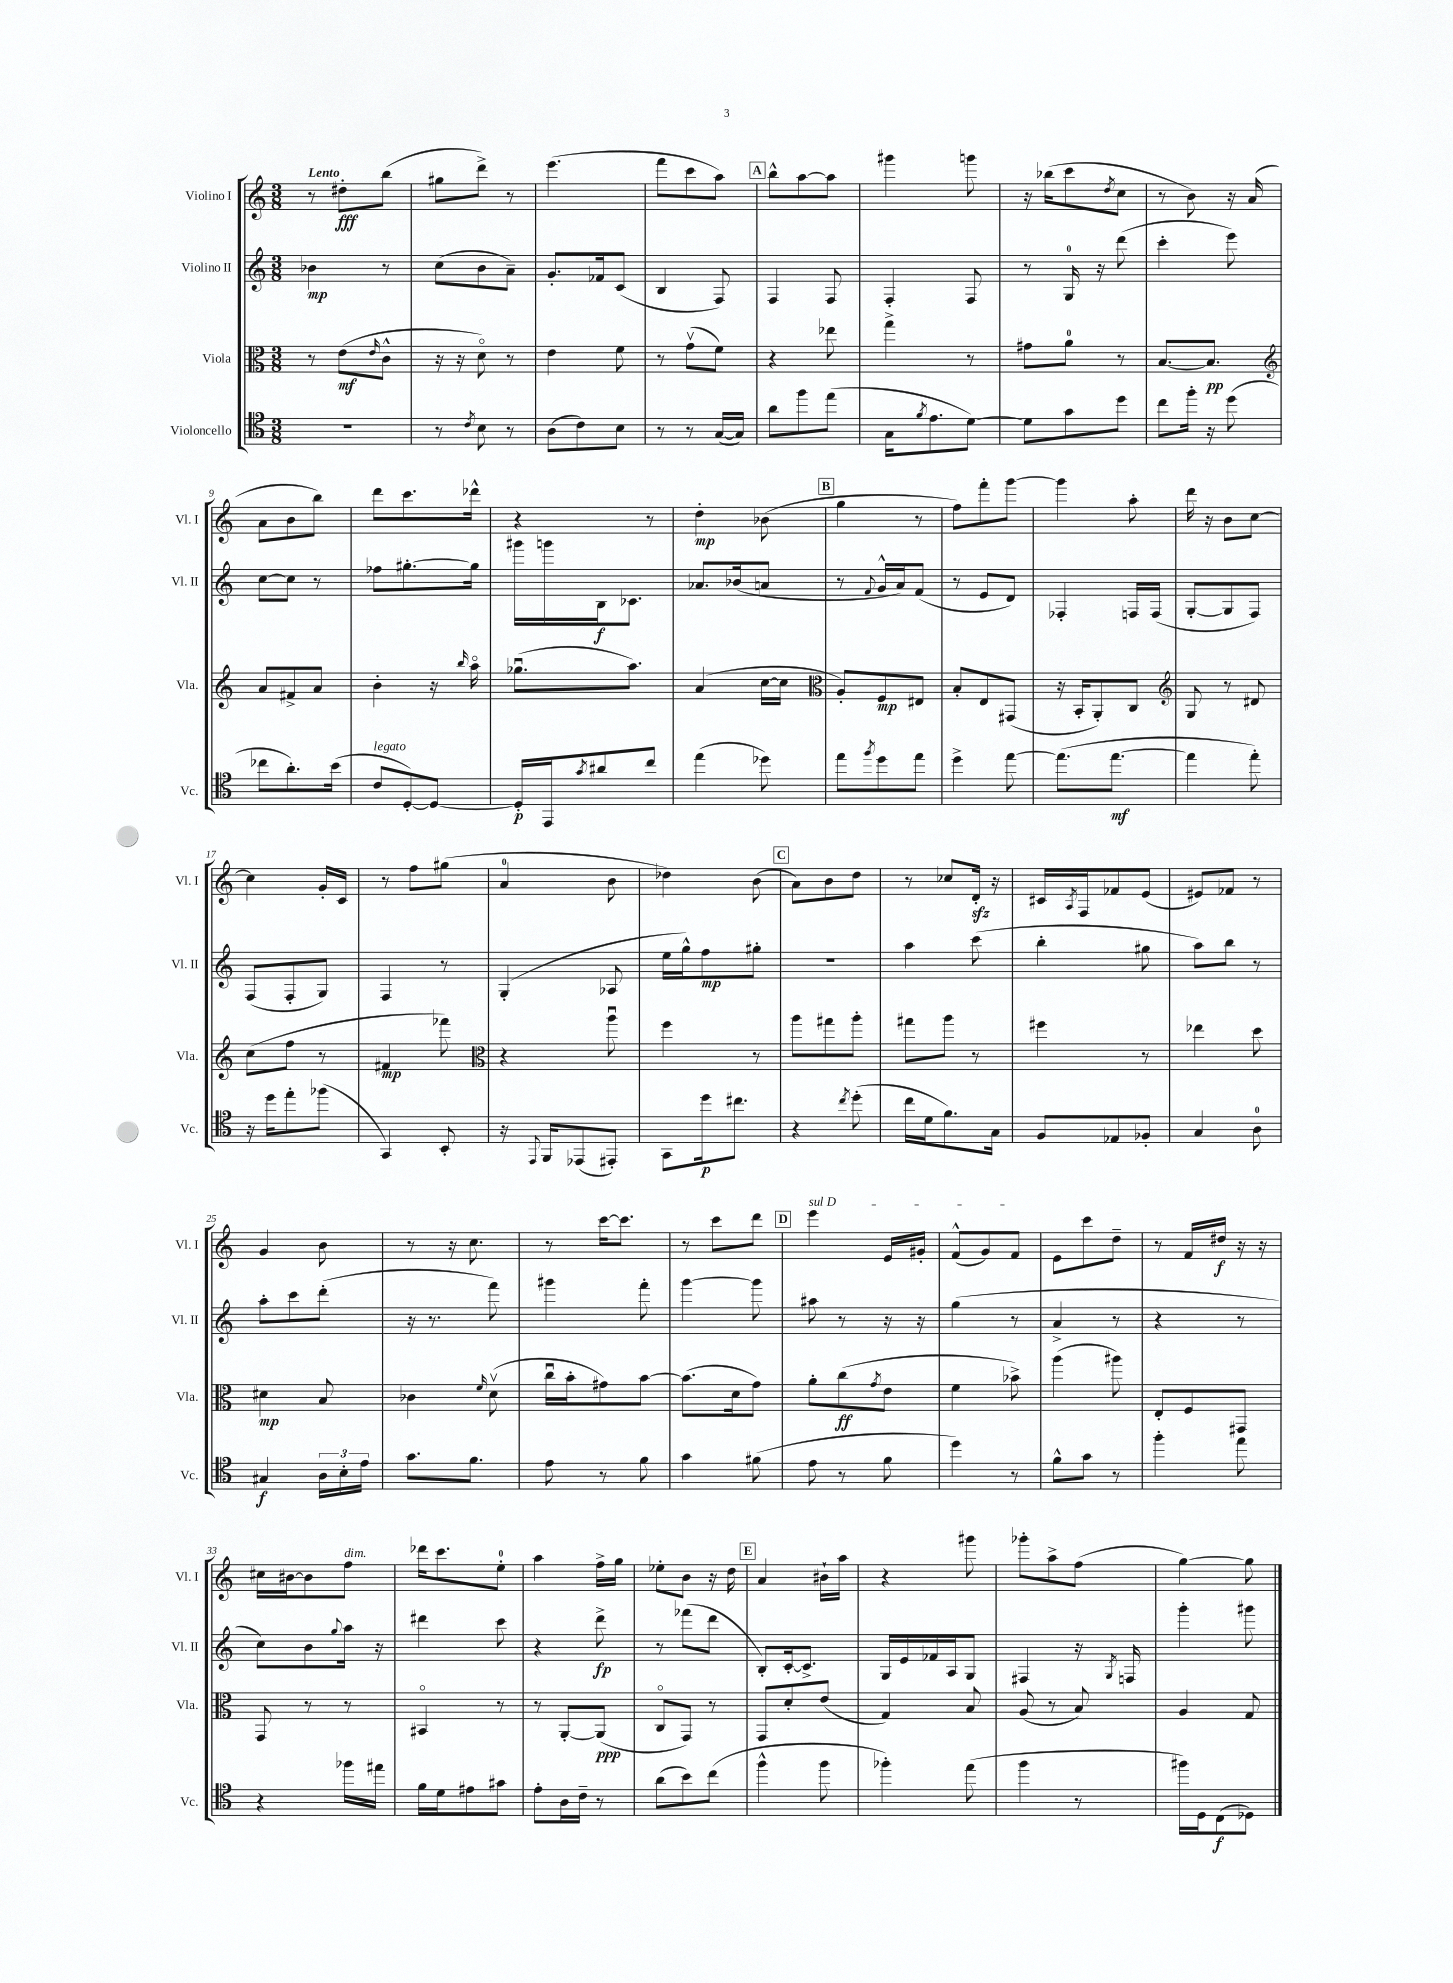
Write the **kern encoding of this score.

**kern	**dynam	**kern	**dynam	**kern	**dynam	**kern	**dynam
*part4	*part4	*part3	*part3	*part2	*part2	*part1	*part1
*staff4	*staff4	*staff3	*staff3	*staff2	*staff2	*staff1	*staff1
*I"Violoncello	*	*I"Viola	*	*I"Violino II	*	*I"Violino I	*
*I'Vc.	*	*I'Vla.	*	*I'Vl. II	*	*I'Vl. I	*
*clefC4	*	*clefC3	*	*clefG2	*	*clefG2	*
*k[]	*	*k[]	*	*k[]	*	*k[]	*
*M3/8	*	*M3/8	*	*M3/8	*	*M3/8	*
=1	=1	=1	=1	=1	=1	=1	=1
!	!	!	!	!	!	!LO:TX:a:B:t=Lento	!
4.r	.	8r	.	4b-X\	mp	8r	.
.	.	(8e\L	mf	.	.	8dd#X'\L	fff
.	.	16qqe/	.	.	.	.	.
.	.	8c^^\J	.	8r	.	(8bb\J	.
=2	=2	=2	=2	=2	=2	=2	=2
8r	.	16r	.	(8cc\L	.	8gg#X\L	.
.	.	16r	.	.	.	.	.
8qc/	.	.	.	.	.	.	.
8B\	.	8d\)	.	8b\	.	8ddd^\J)	.
8r	.	8r	.	8a~\J)	.	8r	.
=3	=3	=3	=3	=3	=3	=3	=3
(8A\L	.	4e\	.	8.g'/L	.	(4.eee\	.
8c\)	.	.	.	.	.	.	.
.	.	.	.	16f-X/k	.	.	.
8B\J	.	8f\	.	(8c/J	.	.	.
=4	=4	=4	=4	=4	=4	=4	=4
8r	.	8r	.	4B/	.	8fff\L	.
8r	.	(8gv\L	.	.	.	8ccc\	.
([16G/LL	.	8f\J)	.	8F/)	.	8aa\J)	.
16G/JJ])	.	.	.	.	.	.	.
!!LO:REH:place=s1:t=A
=5	=5	=5	=5	=5	=5	=5	=5
8a\L	.	4r	.	4F/	.	8bb^^\L	.
8ff\	.	.	.	.	.	[8aa\	.
(8ee\J	.	8ee-X\	.	8F/	.	8aa\J]	.
=6	=6	=6	=6	=6	=6	=6	=6
16G\KL	.	4gg^\	.	4F'/	.	4ggg#X\	.
8qf/	.	.	.	.	.	.	.
8.e\	.	.	.	.	.	.	.
[8d\J)	.	8r	.	8F/	.	8gggn\	.
=7	=7	=7	=7	=7	=7	=7	=7
8d\L]	.	8g#X\L	.	8r	.	16r	.
.	.	.	.	.	.	(16bb-X\KL	.
8g\	.	8a\J	.	16G/	.	8ccc\	.
.	.	.	.	16r	.	.	.
.	.	.	.	.	.	8qdd/	.
8dd\J	.	8r	.	(8ddd\	.	8cc\J	.
=8	=8	=8	=8	=8	=8	=8	=8
8cc\L	.	[8.B/L	.	4ccc'\	.	8r	.
16ff'\Jk	.	.	.	.	.	8b\)	.
16r	.	8.B/J]	pp	.	.	.	.
(8dd\	.	.	.	8eee\)	.	16r	.
.	.	.	.	.	.	(16a/	.
!!LO:LB:g=z
=9	=9	=9	=9	=9	=9	=9	=9
*	*	*clefG2	*	*	*	*	*
8cc-X\L	.	8a/L	.	[8cc\L	.	8a\L	.
8.a'\)	.	8f#X^/	.	8cc\J]	.	8b\	.
.	.	8a/J	.	8r	.	8bb\J)	.
(16b\Jk	.	.	.	.	.	.	.
=10	=10	=10	=10	=10	=10	=10	=10
!LO:TX:a:i:t=legato	!	!	!	!	!	!	!
8c/L	.	4b'\	.	8ff-X\L	.	8ddd\L	.
[8D'/)	.	.	.	[8.gg#X'\	.	8.ccc\	.
8D/J_	.	16r	.	.	.	.	.
.	.	16qqbb/	.	.	.	.	.
.	.	16aa\	.	16gg#\Jk]	.	16ddd-X^^\Jk	.
=11	=11	=11	=11	=11	=11	=11	=11
16D'/LL]	p	(8.gg-Xu\L	.	16ggg#X\LL	.	4r	.
16EE/J	.	.	.	16gggn\	.	.	.
8qg/	.	.	.	.	.	.	.
8a#X/	.	.	.	16B\J	f	.	.
.	.	8.aa\J)	.	8.c-X\J	.	.	.
8cc/J	.	.	.	.	.	8r	.
=12	=12	=12	=12	=12	=12	=12	=12
(4ee\	.	(4a/	.	8.a-X/L	.	4dd'\	mp
.	.	.	.	(16b-X/k	.	.	.
8dd-X\)	.	[16cc\LL	.	8an/J	.	(8b-X\	.
.	.	16cc\JJ]	.	.	.	.	.
!!LO:REH:place=s1:t=B
=13	=13	=13	=13	=13	=13	=13	=13
*	*	*clefC3	*	*	*	*	*
8ee\L	.	8A'/L)	.	8r	.	4gg\	.
8qff/	.	.	.	8qqf/	.	.	.
8dd\	.	8F/	mp	16g^^/LL	.	.	.
.	.	.	.	16a/J)	.	.	.
8ee\J	.	8E#X/J	.	(8f/J	.	8r	.
=14	=14	=14	=14	=14	=14	=14	=14
4dd^\	.	8B'/L	.	8r	.	8ff\L)	.
.	.	8E/	.	8e/L	.	8fff'\	.
[8ee\	.	(8GG#X/J	.	8d/J)	.	[8ggg\J	.
=15	=15	=15	=15	=15	=15	=15	=15
(8.ee\L]	.	16r	.	4F-X'/	.	4ggg\]	.
.	.	16BB'/KL	.	.	.	.	.
.	.	8AA'/)	.	.	.	.	.
[8.ee\J	mf	.	.	.	.	.	.
.	.	8C/J	.	16Fn/LL	.	8aa'\	.
.	.	.	.	(16F/JJ	.	.	.
=16	=16	=16	=16	=16	=16	=16	=16
*	*	*clefG2	*	*	*	*	*
4ee\]	.	8G/	.	[8G'/L	.	16ddd\	.
.	.	.	.	.	.	16r	.
.	.	8r	.	8G/]	.	8b\L	.
8ee'\)	.	8d#X/	.	8F/J)	.	[8cc\J	.
!!LO:LB:g=z
=17	=17	=17	=17	=17	=17	=17	=17
16r	.	(8cc\L	.	(8F/L	.	4cc\]	.
16dd\KL	.	.	.	.	.	.	.
8ee'\	.	8ff\J	.	8F'/	.	.	.
(8ff-X\J	.	8r	.	8G/J)	.	16g'/LL	.
.	.	.	.	.	.	16c/JJ	.
=18	=18	=18	=18	=18	=18	=18	=18
4GG/)	.	4f#X/	mp	4F/	.	8r	.
.	.	.	.	.	.	8ff\L	.
8BB'/	.	8fff-X\)	.	8r	.	(8gg#X\J	.
=19	=19	=19	=19	=19	=19	=19	=19
*	*	*clefC3	*	*	*	*	*
16r	.	4r	.	(4G'/	.	4a/	.
8qqEE/	.	.	.	.	.	.	.
16FF/KL	.	.	.	.	.	.	.
(8EE-X/	.	.	.	.	.	.	.
8EE#X'/J)	.	8aau\	.	8A-X/	.	8b\	.
=20	=20	=20	=20	=20	=20	=20	=20
8GG\L	.	4ff\	.	16ee\LL	.	4dd-X\)	.
.	.	.	.	16gg^^\J)	.	.	.
16dd\k	p	.	.	8ff\	mp	.	.
8.cc#X\J	.	.	.	.	.	.	.
.	.	8r	.	8gg#X'\J	.	(8b\	.
!!LO:REH:place=s1:t=C
=21	=21	=21	=21	=21	=21	=21	=21
4r	.	8aa\L	.	4.r	.	8a\L)	.
.	.	8gg#X\	.	.	.	8b\	.
8qcc/	.	.	.	.	.	.	.
(8dd'\	.	8aa'\J	.	.	.	8dd\J	.
=22	=22	=22	=22	=22	=22	=22	=22
16cc\LL	.	8gg#X\L	.	4aa\	.	8r	.
16d\J	.	.	.	.	.	.	.
8.f\)	.	8aa\J	.	.	.	8cc-X/L	.
.	.	8r	.	(8ccc\	.	16dzz'/Jk	.
16G\Jk	.	.	.	.	.	16r	.
=23	=23	=23	=23	=23	=23	=23	=23
8F/L	.	4ff#X\	.	4bb'\	.	16c#X/LL	.
.	.	.	.	.	.	8qA/	.
.	.	.	.	.	.	16F/J	.
8E-X/	.	.	.	.	.	8f-X/	.
8F-X'/J	.	8r	.	8gg#X\	.	(8e/J	.
=24	=24	=24	=24	=24	=24	=24	=24
4G/	.	4ee-X\	.	8aa\L)	.	8e#X/L)	.
.	.	.	.	8bb\J	.	8f-X/J	.
8A\	.	8dd\	.	8r	.	8r	.
!!LO:LB:g=z
=25	=25	=25	=25	=25	=25	=25	=25
4G#X/	f	4d#X\	mp	8aa'\L	.	4g/	.
.	.	.	.	8ccc\	.	.	.
24A\LL	.	8B/	.	(8ddd'\J	.	8b\	.
24B'\	.	.	.	.	.	.	.
24e\JJ	.	.	.	.	.	.	.
=26	=26	=26	=26	=26	=26	=26	=26
8.g\L	.	4c-X\	.	16r	.	8r	.
.	.	.	.	8.r	.	.	.
.	.	.	.	.	.	16r	.
8.f\J	.	.	.	.	.	8.cc\	.
.	.	16qqf/	.	.	.	.	.
.	.	(8dv\	.	8fff\)	.	.	.
=27	=27	=27	=27	=27	=27	=27	=27
8e\	.	16ccu\LL	.	4ggg#X\	.	8r	.
.	.	16b'\J	.	.	.	.	.
8r	.	8g#X\)	.	.	.	[16ccc\KL	.
.	.	.	.	.	.	8.ccc\J]	.
8f\	.	[8b\J	.	8fff'\	.	.	.
=28	=28	=28	=28	=28	=28	=28	=28
4g\	.	(8.b\L]	.	[4ggg\	.	8r	.
.	.	.	.	.	.	8ccc\L	.
.	.	16d\k	.	.	.	.	.
(8f#X\	.	8g\J)	.	8ggg\]	.	8ddd\J	.
!!LO:REH:place=s1:t=D
=29	=29	=29	=29	=29	=29	=29	=29
!	!	!	!	!	!	!LO:TX:a:i:t=sul D	!
8e\	.	8a'\L	.	8aa#X\	.	4eee\	.
8r	.	(8cc\	ff	8r	.	.	.
.	.	8qg/	.	.	.	.	.
8f\	.	8e\J	.	16r	.	16e/LL	.
.	.	.	.	16r	.	16g#X'/JJ	.
=30	=30	=30	=30	=30	=30	=30	=30
4dd\)	.	4f\	.	(4gg\	.	(8f^^/L	.
.	.	.	.	.	.	8g/)	.
8r	.	8b-X^\)	.	8r	.	8f/J	.
=31	=31	=31	=31	=31	=31	=31	=31
8f^^\L	.	(4aa\	.	4a^/	.	8e\L	.
8g\J	.	.	.	.	.	8ccc\	.
8r	.	8aa#X\)	.	8r	.	8dd~\J	.
=32	=32	=32	=32	=32	=32	=32	=32
4ff'\	.	8E'/L	.	4r	.	8r	.
.	.	8F/	.	.	.	16f/LL	.
.	.	.	.	.	.	16dd#X/JJ	f
8ee\	.	8GG#X/J	.	8r	.	16r	.
.	.	.	.	.	.	16r	.
!!LO:LB:g=z
=33	=33	=33	=33	=33	=33	=33	=33
4r	.	8GG/	.	8cc\L)	.	16cc#X\LL	.
.	.	.	.	.	.	[16b#X\J	.
.	.	8r	.	8b\	.	8b#\]	.
.	.	.	.	8qqgg/	.	.	.
!	!	!	!	!	!	!LO:TX:a:i:t=dim.	!
16ff-X\LL	.	8r	.	16aa\Jk	.	8ff\J	.
16ee#X\JJ	.	.	.	16r	.	.	.
=34	=34	=34	=34	=34	=34	=34	=34
16f\LL	.	4BB#X/	.	4ddd#X\	.	16ddd-X\KL	.
16d\J	.	.	.	.	.	8.ccc\	.
8e#X\	.	.	.	.	.	.	.
8g#X\J	.	8r	.	8ccc\	.	8ee'\J	.
=35	=35	=35	=35	=35	=35	=35	=35
8e'\L	.	8r	.	4r	.	4aa\	.
16A\L	.	[8AA'/L	.	.	.	.	.
16c~\JJ	.	.	.	.	.	.	.
8r	.	(8AA/J]	ppp	8ddd^\	fp	16ff^\LL	.
.	.	.	.	.	.	16gg\JJ	.
=36	=36	=36	=36	=36	=36	=36	=36
(8a\L	.	8C/L	.	8r	.	8ee-X'\L	.
8b\)	.	8GG/J)	.	(8fff-X\L	.	8b\J	.
(8cc\J	.	8r	.	8ddd\J	.	16r	.
.	.	.	.	.	.	16dd\	.
!!LO:REH:place=s1:t=E
=37	=37	=37	=37	=37	=37	=37	=37
4ff^^\	.	8GG/L	.	8B'/L)	.	4a/	.
.	.	8d'/	.	[16c'/k	.	.	.
.	.	.	.	8.c^/J]	.	.	.
8ff\	.	(8e/J	.	.	.	16b#X`\LL	.
.	.	.	.	.	.	16aa\JJ	.
=38	=38	=38	=38	=38	=38	=38	=38
4ff-X'\)	.	4G/)	.	16G/LL	.	4r	.
.	.	.	.	16e/	.	.	.
.	.	.	.	16f-X/	.	.	.
.	.	.	.	16A/J	.	.	.
(8ee\	.	8B/	.	8G/J	.	8ggg#X\	.
=39	=39	=39	=39	=39	=39	=39	=39
4ff\	.	(8A/	.	4F#X/	.	8ggg-X'\L	.
.	.	8r	.	.	.	8aa^\	.
8r	.	8B/)	.	16r	.	(8ff\J	.
.	.	.	.	8qG/	.	.	.
.	.	.	.	16Fn/	.	.	.
=40	=40	=40	=40	=40	=40	=40	=40
16ff#X\LL)	.	4A/	.	4ggg'\	.	[4gg\)	.
16D\J	.	.	.	.	.	.	.
(8C\	f	.	.	.	.	.	.
8D-X\J)	.	8G/	.	8ggg#X\	.	8gg\]	.
==	==	==	==	==	==	==	==
*-	*-	*-	*-	*-	*-	*-	*-
